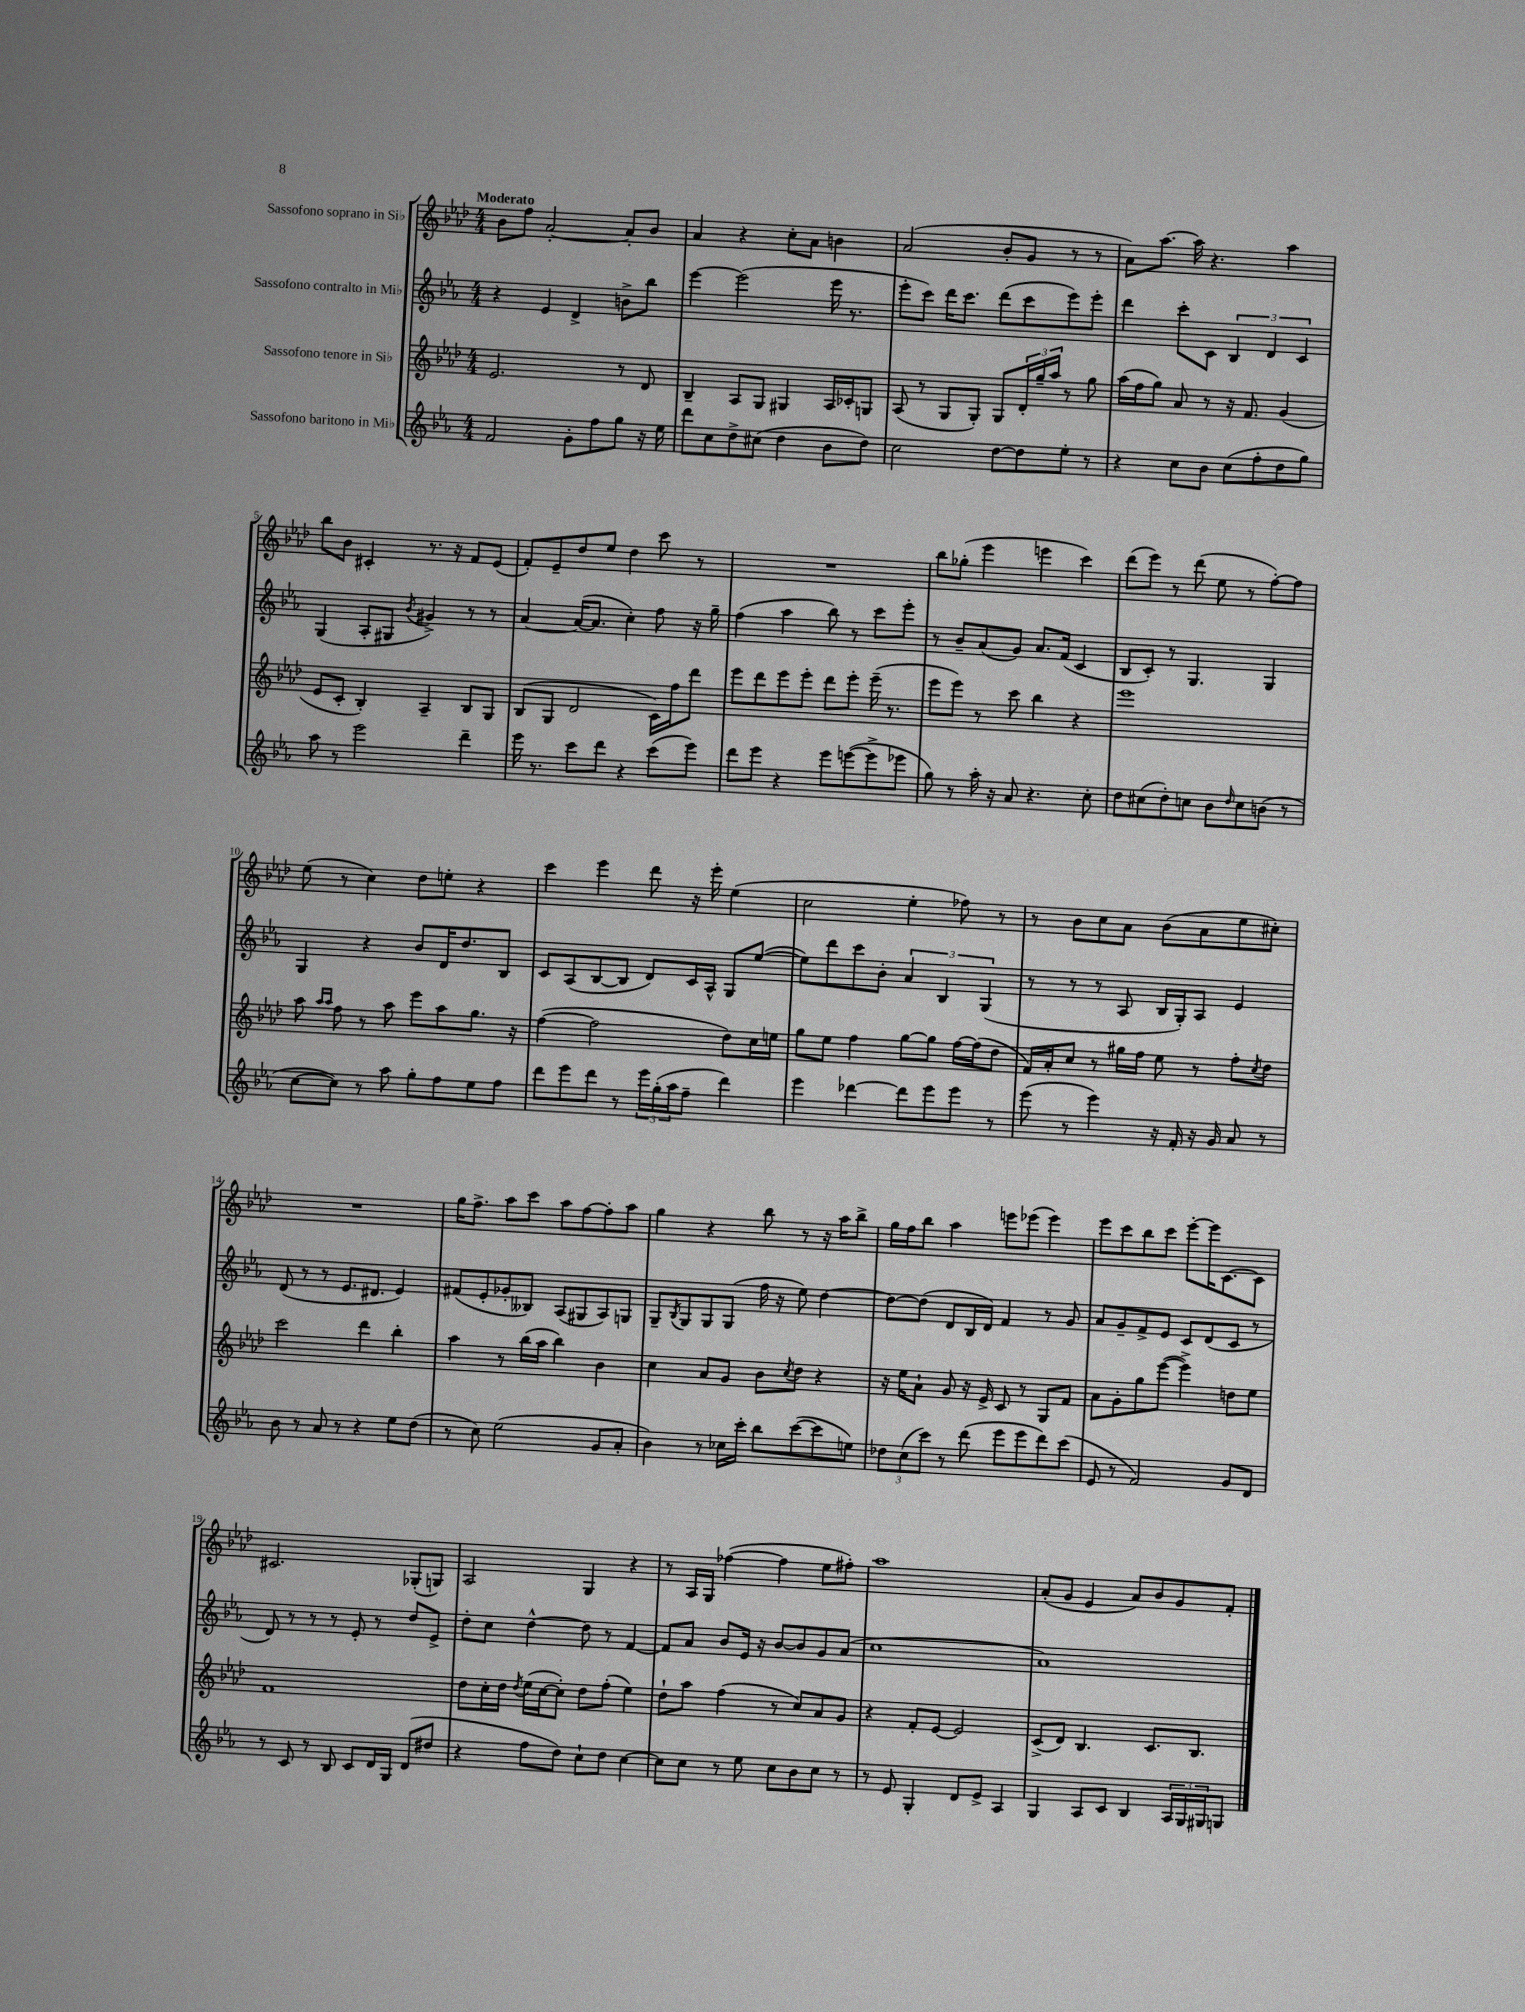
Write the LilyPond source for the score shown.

<<
\new StaffGroup <<
\new Staff = "s0" \with { instrumentName = "Sassofono soprano in Sib" } {
    \clef treble \key aes \major \numericTimeSignature \time 4/4 \tempo "Moderato"
    bes'8 f''8 aes'2~-. aes'8-. bes'8 |
    aes'4 r4 c''8-. aes'8 b'4 |
    aes'2( bes'8-. g'8 r8 r8 |
    aes'8) aes''8.~ aes''16 r4. aes''4 |
    bes''8 bes'8 cis'4-. r8. r16 f'8 ees'8( |
    f'8-.) ees'8-- des''8 ees''8 des''4 c'''8 r8 |
    R1 |
    bes''8 ges''8-.( ees'''4 e'''4 c'''4) |
    des'''8( ees'''8) r8 des'''8( ees''8 r8 f''8~-.) f''8 |
    ees''8( r8 c''4) des''8 e''8-. r4 |
    c'''4 ees'''4 des'''8 r16 ees'''16-. ees''4( |
    c''2 ees''4-. fes''8) r8 |
    r8 bes'8 c''8 aes'8 bes'8( aes'8 ees''8 cis''8-.) |
    R1 |
    g''16 f''8.-> aes''8 c'''8 aes''8 f''8~ f''8-. aes''8 |
    g''4 r4 bes''8 r8 r16 aes''16 bes''8-> |
    g''16 f''16 bes''8 aes''4 e'''8 ees'''8( ees'''4) |
    ees'''8 c'''8 bes''8 c'''8 ees'''8~-. ees'''16 c'8.~ c'8 |
    cis'2. ges8-.( g8) |
    aes2 g4 r4 |
    r8 aes16 g16 fes''4~( fes''4 ees''8 fis''8-.) |
    aes''1 |
    aes'8-.( g'8 ees'4 aes'8) bes'8 g'8 f'8-. \bar "|." |
}
\new Staff = "s1" \with { instrumentName = "Sassofono contralto in Mib" } {
    \clef treble \key ees \major \numericTimeSignature \time 4/4
    r4 ees'4 d'4-> b'8-> bes''8 |
    ees'''4~ ees'''2( ees'''16 r8. |
    ees'''8-. c'''8) d'''16 c'''8. d'''8( c'''8 ees'''8) ees'''8-. |
    d'''4 c'''8-. c'8 \tuplet 3/2 { bes4 d'4 c'4 } |
    g4( aes8-. gis8 \acciaccatura { bes'8 } gis'4->) r8 r8 |
    aes'4~ aes'16~( aes'8. c''4-.) f''8 r16 g''16-- |
    f''4( aes''4 bes''8) r8 c'''8 ees'''8-. |
    r8 bes'8-- aes'8( g'8) aes'8. f'16( c'4 |
    bes8 c'8-.) r8 g4. g4 |
    g4 r4 bes'8 d'16 d''8. bes8 |
    c'8 aes8( bes8~ bes8 d'8) c'16 aes16-^ g8 ees''8~( |
    ees''8) d'''8 c'''8 bes'8-. \tuplet 3/2 { aes'4 bes4 g4( } |
    r8 r8 r8 aes8 bes16 g16-.) aes8 ees'4 |
    d'8( r8 r8 ees'8. dis'8. ees'4) |
    fis'8( ees'8-. ges'8-. beses8) aes8( gis8 aes8) g8 |
    g8-- \acciaccatura { bes8 } g8 g8 g8( f''16 r16 ees''8) d''4~ |
    d''8~ d''8( d'8 bes16 d'16) f'4 r8 g'8 |
    aes'8 g'8-- f'8-> ees'8 c'8 d'8( c'8 r8 |
    d'8) r8 r8 r8 ees'8-. r8 d''8 ees'8-> |
    d''8-. c''8 d''4~-^ d''8 r8 f'4~ |
    f'8 aes'8 bes'8 ees'16 r16 bes'8~ bes'8 g'8 aes'8( |
    c''1 |
    aes'1) \bar "|." |
}
\new Staff = "s2" \with { instrumentName = "Sassofono tenore in Sib" } {
    \clef treble \key aes \major \numericTimeSignature \time 4/4
    ees'2. r8 des'8 |
    bes4-- aes8 g8 gis4 aes16 ces'16-. g8 |
    aes8( r8 g8 g8-.) g8 \tuplet 3/2 { des'16-. g''16-- aes''16 } r8 g''8 |
    aes''16( f''16 g''8) aes'8 r8 r16 f'8. g'4( |
    ees'8 c'8-. bes4-.) aes4-- bes8 g8 |
    bes8( g8 des'2 c'16) f''16 des'''8 |
    ees'''8 des'''8 ees'''8 ees'''8-. des'''8 ees'''8-. ees'''16--( r8. |
    ees'''8 ees'''8) r8 c'''8 bes''4 r4 |
    ees'''1 |
    aes''8 \grace { aes''16 aes''16 } f''8 r8 aes''8 ees'''8 aes''8 g''8. r16 |
    f''4~( f''2 des''8) c''16 e''16 |
    g''8 ees''8 f''4 g''8~ g''8 f''16~ f''16( des''8 |
    f'16) aes'16-. c''8 r8 gis''16 f''16 ees''8 r8 f''8-. \acciaccatura { c''8 } des''8 |
    c'''2 des'''4 bes''4-. |
    aes''4 r8 bes''16( aes''16 bes''4) bes'4 |
    c''4 aes'8 g'8 bes'8 \acciaccatura { c''8 } des''8 r4 |
    r16 ees''16 aes'8-! g'8 r16 ees'16-> c'8 r8 g8 f'8 |
    aes'8 g'8-. g''8 ees'''8~( ees'''4->) d''8 ees''8 |
    f'1 |
    des''8 c''16-. des''16 \acciaccatura { des''8 } ees''16( c''16~ c''8-.) des''8 f''8-.( ees''4) |
    des''8-! aes''8 f''4( r8 c''8) aes'8 g'8 |
    r4 f'8-. ees'8~ ees'2 |
    c'8->( des'8) bes4. c'8. bes8. \bar "|." |
}
\new Staff = "s3" \with { instrumentName = "Sassofono baritono in Mib" } {
    \clef treble \key ees \major \numericTimeSignature \time 4/4
    f'2 g'8-. f''8 g''8 r16 ees''16 |
    d'''8 c''8 d''8-> cis''8( d''4 bes'8 d''8) |
    c''2 d''8~ d''8 ees''8-. r8 |
    r4 c''8 bes'8 c''8( f''8-. d''8 g''8) |
    aes''8 r8 ees'''2 d'''4-- |
    ees'''16 r8. c'''8 d'''8 r4 c'''8( ees'''8) |
    d'''8 ees'''8 r4 ees'''8 e'''8~( e'''8-> ees'''8 |
    g''8) r8 aes''16-. r16 aes'8 r4. c''8-. |
    d''8 cis''8( d''8-.) c''8 bes'8 \grace { d''16 } c''8 b'8( r8 |
    c''8~ c''8) r8 aes''8 g''8-. f''8 ees''8 f''8 |
    d'''8 ees'''8 d'''8 r8 \tuplet 3/2 { ees'''16 g''16-.( aes''16 } f''8-- d'''4) |
    ees'''4 des'''4~ des'''8 ees'''8 ees'''8 r8 |
    ees'''8( r8 ees'''4) r16 f'16-. r16 g'16 aes'8 r8 |
    bes'8 r8 aes'8 r8 r4 ees''8 d''8( |
    r8 c''8) ees''2( g'8 aes'8-. |
    bes'4) r8 ces''16 c'''16-. bes''8 c'''8~( c'''8 e''8) |
    \tuplet 3/2 { des''8 c''8( c'''8) } r8 d'''8( ees'''8 ees'''8 d'''8) c'''8( |
    ees'8 r8 f'2) g'8 d'8 |
    r8 c'8 r8 bes8 c'8 d'16 g16 d'8( dis''8 |
    r4 f''8 d''8) c''8-! d''8 c''4~ |
    c''8 c''8 r8 ees''8 c''8 bes'8 c''8 r8 |
    r8 ees'8 g4-. d'8 ees'8-> aes4 |
    g4 aes8 c'8 bes4 \tuplet 3/2 { aes16 g16 gis16 } g8 \bar "|." |
}
>>
>>
